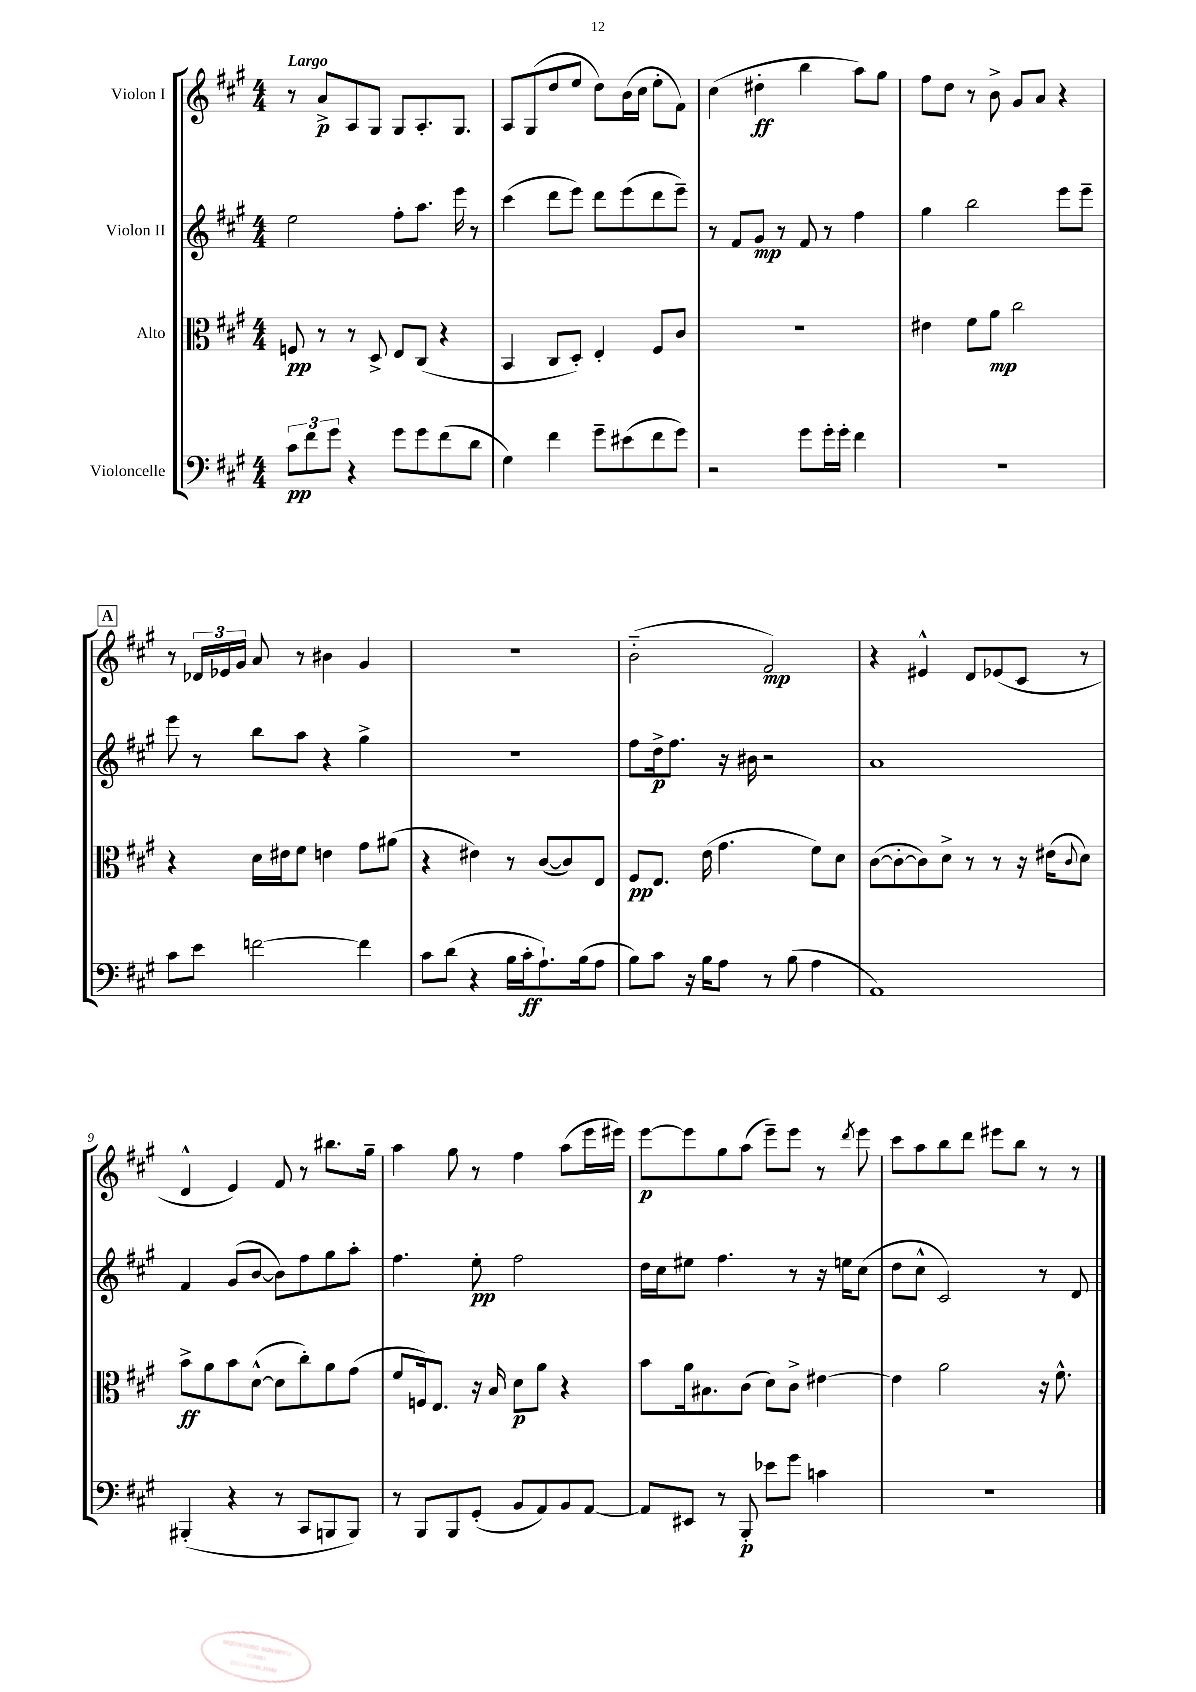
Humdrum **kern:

**kern	**kern	**kern	**kern
*staff4	*staff3	*staff2	*staff1
*clefF4	*clefC3	*clefG2	*clefG2
*k[f#c#g#]	*k[f#c#g#]	*k[f#c#g#]	*k[f#c#g#]
*M4/4	*M4/4	*M4/4	*M4/4
12c#	8F	2ee	8r
12f#	.	.	.
.	8r	.	8a^
12g#	.	.	.
4r	8r	.	8A
.	8D^	.	8G#
8g#	8E	8ff#'	8G#
8g#	(8C#	8.aa	8.A'
(8f#	4r	.	.
.	.	16eee	8.G#
8d	.	8r	.
=	=	=	=
4G#)	4BB	(4ccc#	8A
.	.	.	(8G#
4f#	8C#	8ddd	8dd
.	8D')	8eee)	8ee
8g#~	4E'	8ddd	8dd)
(8e#	.	(8eee	(16b
.	.	.	16cc#
8f#	8F#	8ddd	8ee'
8g#)	8c#	8eee~)	8f#)
=	=	=	=
2r	1r	8r	(4cc#
.	.	8f#	.
.	.	8g#	4dd#'
.	.	8r	.
8g#	.	8f#	4bb
16g#'	.	8r	.
16g#'	.	.	.
4f#	.	4ff#	8aa)
.	.	.	8gg#
=	=	=	=
1r	4e#	4gg#	8ff#
.	.	.	8dd
.	8f#	2bb	8r
.	8a	.	8b^
.	2cc#	.	8g#
.	.	.	8a
.	.	8eee	4r
.	.	8eee~	.
=	=	=	=
8c#	4r	8eee	8r
8e	.	8r	24d-
.	.	.	24e-
.	.	.	24g#
[2f	16d	8bb	8a
.	16e#	.	.
.	8f#	8aa	8r
.	4e	4r	4b#
4f]	8g#	4gg#^	4g#
.	(8a#	.	.
=	=	=	=
8c#	4r	1r	1r
(8d	.	.	.
4r	4e#)	.	.
16B	8r	.	.
16c#'	.	.	.
8.A`)	([8c#	.	.
.	8c#])	.	.
(16B	.	.	.
8A	8E	.	.
=	=	=	=
8B)	8F#	8ff#	(2b'~
8c#	8.E	16dd^	.
.	.	8.ff#	.
16r	.	.	.
16B	(16e	.	.
8A	4.g#	16r	.
.	.	16b#	.
8r	.	2r	2f#)
(8B	.	.	.
4A	8f#)	.	.
.	8d	.	.
=	=	=	=
1AA)	([8c#	1a	4r
.	8c#'_	.	.
.	8c#])	.	4e#^^
.	8d^	.	.
.	8r	.	8d
.	8r	.	(8e-
.	16r	.	8c#
.	(16e#	.	.
.	8qqc#	.	.
.	8d)	.	8r
=	=	=	=
(4BBB#'	8b^	4f#	4d^^
.	8a	.	.
4r	8b	(8g#	4e)
.	([8d^^	[8b	.
8r	8d]	8b])	8f#
8CC#	8cc#')	8ff#	8r
8BBB	8a	8gg#	8.bb#
8BBB)	(8g#	8aa'	.
.	.	.	16gg#~
=	=	=	=
8r	8f#	4.ff#	4aa
8BBB	16F)	.	.
.	8.E	.	.
8BBB	.	.	8gg#
(8GG#'	16r	8ee'	8r
.	16B	.	.
8BB	8d	2ff#	4ff#
8AA)	8a	.	.
8BB	4r	.	(8aa
[8AA	.	.	16eee
.	.	.	16eee#)
=	=	=	=
8AA]	8b	16dd	[8eee
.	.	16cc#	.
8EE#	16a	8ee#	8eee]
.	8.B#	.	.
8r	.	4.ff#	8gg#
8BBB'	(8c#	.	(8aa
8e-	8d)	.	8eee~)
8g#	8c#^	8r	8eee
4c	[4e#	16r	8r
.	.	16ee	.
.	.	.	8qddd
.	.	(8cc#	8eee
=	=	=	=
1r	4e#]	8dd	8ccc#
.	.	8cc#^^	8aa
.	2a	2c#)	8bb
.	.	.	8ddd
.	.	.	8eee#
.	.	.	8bb
.	16r	8r	8r
.	8.f#^^	.	.
.	.	8d	8r
==	==	==	==
*-	*-	*-	*-
